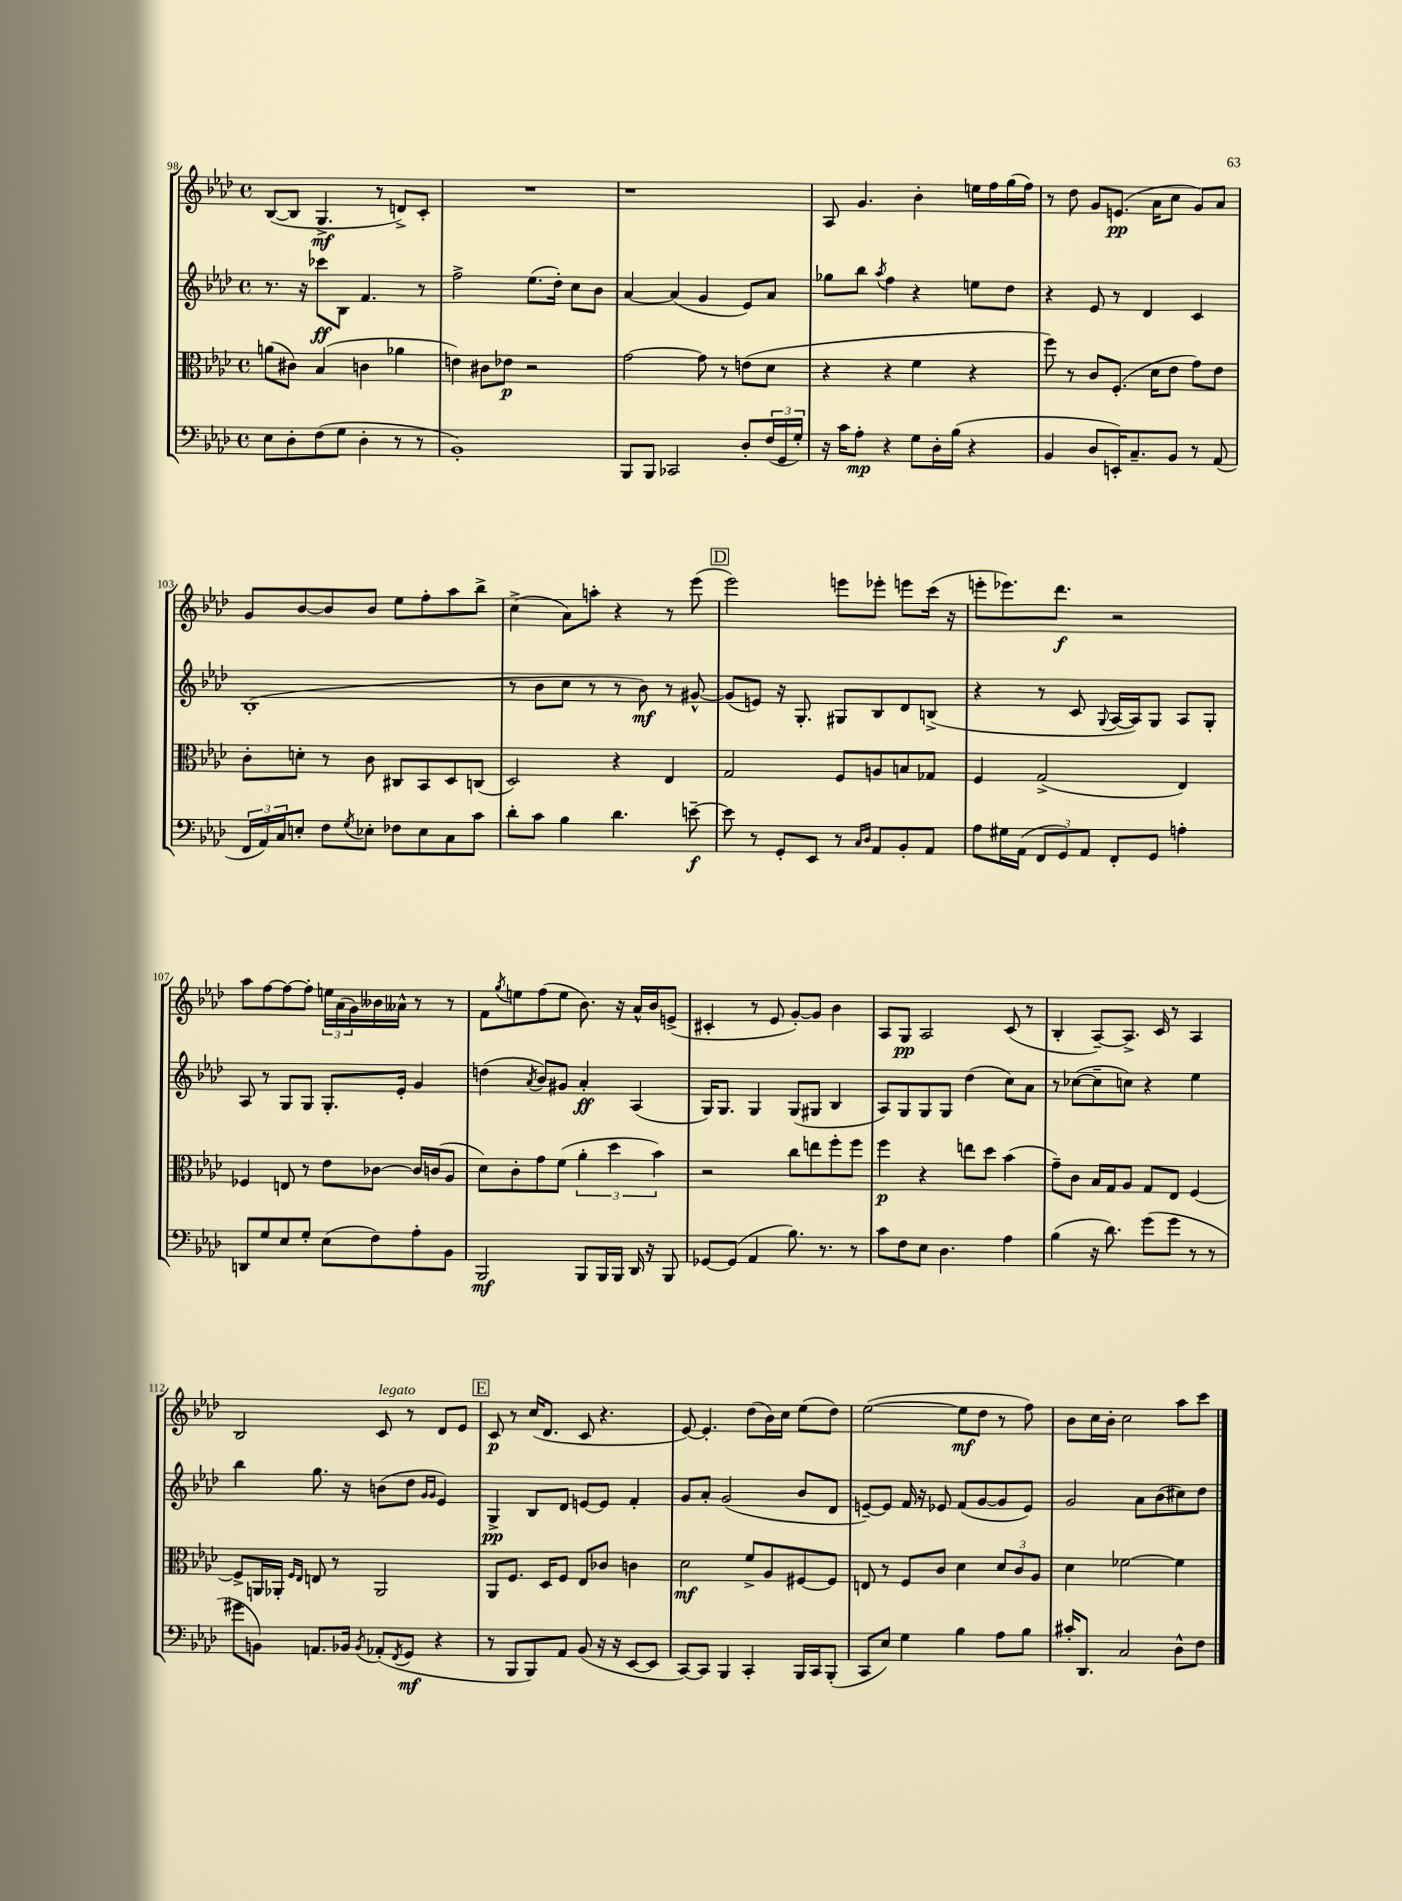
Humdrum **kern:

**kern	**dynam	**kern	**dynam	**kern	**dynam	**kern	**dynam
*part4	*part4	*part3	*part3	*part2	*part2	*part1	*part1
*staff4	*staff4	*staff3	*staff3	*staff2	*staff2	*staff1	*staff1
*clefF4	*	*clefC3	*	*clefG2	*	*clefG2	*
*k[b-e-a-d-]	*	*k[b-e-a-d-]	*	*k[b-e-a-d-]	*	*k[b-e-a-d-]	*
*M4/4	*	*M4/4	*	*M4/4	*	*M4/4	*
*met(c)	*	*met(c)	*	*met(c)	*	*met(c)	*
=98	=98	=98	=98	=98	=98	=98	=98
8E-\L	.	(8an\L	.	8.r	.	([8B-/L	.
8D-'\	.	8c#X\J)	.	.	.	8B-/J]	.
.	.	.	.	16r	.	.	.
(8F\	.	(4B-/	.	8ccc-X\L	ff	4.G^/	mf
8G\J	.	.	.	8B-\J	.	.	.
4D-'\	.	4cn\	.	4.f/	.	.	.
.	.	.	.	.	.	8r	.
8r	.	4a-X\	.	.	.	8dn^/L)	.
8r	.	.	.	8r	.	8c'/J	.
=99	=99	=99	=99	=99	=99	=99	=99
1BB-')	.	4en\)	.	2ff^\	.	1r	.
.	.	8c#X\L	.	.	.	.	.
.	.	8e-X\J	p	.	.	.	.
.	.	2r	.	(8.ee-\L	.	.	.
.	.	.	.	16dd-'\Jk)	.	.	.
.	.	.	.	8cc\L	.	.	.
.	.	.	.	8b-\J	.	.	.
=100	=100	=100	=100	=100	=100	=100	=100
8BBB-/L	.	[2g\	.	[4a-/	.	1r	.
8BBB-/J	.	.	.	.	.	.	.
2CC-X/	.	.	.	(4a-/]	.	.	.
.	.	8g\]	.	4g/	.	.	.
.	.	8r	.	.	.	.	.
8D-'/L	.	(8en\L	.	8e-/L)	.	.	.
(24F/L	.	8d-\J	.	8a-/J	.	.	.
24GG/	.	.	.	.	.	.	.
24G'/JJ)	.	.	.	.	.	.	.
=101	=101	=101	=101	=101	=101	=101	=101
16r	.	4r	.	8gg-X\L	.	8A-/	.
16c\KL	.	.	.	.	.	.	.
8A-'\J	mp	.	.	8bb-\J	.	4.g/	.
.	.	.	.	8qaa-/	.	.	.
4r	.	4r	.	4ff\	.	.	.
8G\L	.	4f\	.	4r	.	4b-'\	.
16D-'\L	.	.	.	.	.	.	.
(16B-\JJ	.	.	.	.	.	.	.
4r	.	4r	.	8een\L	.	16een\LL	.
.	.	.	.	.	.	16ff\	.
.	.	.	.	8dd-\J	.	(16gg\	.
.	.	.	.	.	.	16ff\JJ)	.
=102	=102	=102	=102	=102	=102	=102	=102
4BB-/	.	8ff\)	.	4r	.	8r	.
.	.	8r	.	.	.	8dd-\	.
8D-/L	.	8c/L	.	8e-/	.	8g/L	.
16EEn'/K)	.	(8.F'/J	.	8r	.	(8.en/J	pp
8.C~/	.	.	.	.	.	.	.
.	.	.	.	4d-/	.	.	.
.	.	16d-\KL	.	.	.	16a-\KL	.
8BB-/J	.	8e-\J	.	.	.	8cc\J	.
8r	.	8g\L)	.	4c/	.	8g/L)	.
(8AA-/	.	8e-\J	.	.	.	8a-/J	.
!!LO:LB:g=z
=103	=103	=103	=103	=103	=103	=103	=103
24FF/LL	.	8c'\L	.	(1B-'	.	8g/L	.
24AA-/)	.	.	.	.	.	.	.
24C/J	.	.	.	.	.	.	.
8En'/J	.	8dn'\J	.	.	.	[8b-/	.
8F\L	.	8r	.	.	.	8b-/]	.
8qG/	.	.	.	.	.	.	.
8E-X'\J	.	8c\	.	.	.	8b-/J	.
8F-X\L	.	8C#X/L	.	.	.	8ee-\L	.
8E-\	.	8BB-/	.	.	.	8ff'\	.
8C\	.	8D-/	.	.	.	8aa-\	.
8c\J	.	(8Cn/J	.	.	.	8bb-^\J	.
=104	=104	=104	=104	=104	=104	=104	=104
8d-'\L	.	2D-/)	.	8r	.	(4cc^\	.
8c\J	.	.	.	8b-\L	.	.	.
4B-\	.	.	.	8cc\J	.	8a-\L)	.
.	.	.	.	8r	.	8aan'\J	.
4.d-\	.	4r	.	8r	.	4r	.
.	.	.	.	8b-\)	mf	.	.
.	.	4E-/	.	8r	.	8r	.
[8en~\	f	.	.	[8g#X^^/	.	(8eee-\	.
!!LO:REH:place=s1:t=D
=105	=105	=105	=105	=105	=105	=105	=105
8e\]	.	2G/	.	(8g#/L]	.	2eee-\)	.
8r	.	.	.	8en/J)	.	.	.
8GG'/L	.	.	.	16r	.	.	.
.	.	.	.	8.G'/	.	.	.
8EE-/J	.	.	.	.	.	.	.
8r	.	8F/L	.	8G#X/L	.	8eeen\L	.
16qqC/LL	.	.	.	.	.	.	.
16qqD-/JJ	.	.	.	.	.	.	.
8AA-/L	.	8An/	.	8B-/	.	8eee-X'\J	.
8BB-'/	.	8Bn/	.	8d-/	.	8eeen\L	.
8AA-/J	.	8G-X/J	.	(8Bn^/J	.	(16ccc\Jk	.
.	.	.	.	.	.	16r	.
=106	=106	=106	=106	=106	=106	=106	=106
8A-\L	.	4F/	.	4r	.	8eeen'\L	.
16G#X\L	.	.	.	.	.	8.eee-X\)	.
(16AA-\JJ	.	.	.	.	.	.	.
12FF/L	.	(2G^/	.	8r	.	.	.
.	.	.	.	.	.	8.ddd-\J	f
12GG/)	.	.	.	.	.	.	.
.	.	.	.	8c/	.	.	.
12AA-/J	.	.	.	.	.	.	.
.	.	.	.	8qqG/	.	.	.
8FF'/L	.	.	.	[16A-/LL	.	2r	.
.	.	.	.	16A-/J])	.	.	.
8GG/J	.	.	.	8G/J	.	.	.
4An'\	.	4E-/)	.	8A-/L	.	.	.
.	.	.	.	8G'/J	.	.	.
!!LO:LB:g=z
=107	=107	=107	=107	=107	=107	=107	=107
8DDn/L	.	4F-X/	.	8A-/	.	8aa-\L	.
8G/	.	.	.	8r	.	[8ff\	.
8E-/	.	8En/	.	8G/L	.	8ff\_	.
8G'/J	.	8r	.	8G/J	.	8ff'\J]	.
(8E-\L	.	8e-\L	.	8.G'/L	.	24een\LL	.
.	.	.	.	.	.	(24a-\	.
.	.	.	.	.	.	24g\)	.
8F\)	.	[8c-X\J	.	.	.	16b--X\	.
.	.	.	.	16e-'/Jk	.	16a--X^^\JJ	.
8A-'\	.	16c-/LL]	.	4g/	.	8r	.
.	.	(16cn/J	.	.	.	.	.
8BB-\J	.	8A-/J	.	.	.	8r	.
=108	=108	=108	=108	=108	=108	=108	=108
2BBB-/	mf	8d-\L)	.	(4ddn\	.	8f\L	.
.	.	.	.	.	.	8qgg/	.
.	.	8c'\	.	.	.	8een\	.
.	.	.	.	8qa-/	.	.	.
.	.	8g\	.	8b-/L)	.	(8ff\	.
.	.	(8f\J	.	8g#X/J	.	8ee\J	.
8BBB-/L	.	6a-'\	.	4a-'/	ff	8.b-\)	.
16BBB-/L	.	.	.	.	.	.	.
.	.	6dd-\	.	.	.	.	.
16BBB-/JJ	.	.	.	.	.	16r	.
16DD-/	.	.	.	(4A-/	.	16a-^^/LL	.
16r	.	.	.	.	.	16b-/J	.
.	.	6b-\)	.	.	.	.	.
8BBB-/	.	.	.	.	.	(8en^/J	.
=109	=109	=109	=109	=109	=109	=109	=109
[8GG-X/L	.	2r	.	16G/KL)	.	4c#X'/	.
.	.	.	.	8.G/J	.	.	.
(8GG-/J]	.	.	.	.	.	.	.
4AA-/	.	.	.	4G/	.	8r	.
.	.	.	.	.	.	8e-/	.
8.B-\)	.	8cc\L	.	(8G/L	.	[8g'/L)	.
.	.	8een\	.	8G#X/J	.	8g/J]	.
8.r	.	.	.	.	.	.	.
.	.	8ff'\	.	4B-/	.	4b-\	.
8r	.	8ff\J	.	.	.	.	.
=110	=110	=110	=110	=110	=110	=110	=110
8c\L	.	4ff\	p	8A-/L)	.	8A-/L	.
8F\	.	.	.	8G/	.	8G/J	pp
8E-\J	.	4r	.	8G/	.	2A-/	.
4.D-\	.	.	.	8G/J	.	.	.
.	.	8een\L	.	(4dd-\	.	.	.
.	.	8dd-\J	.	.	.	.	.
4A-\	.	(4b-\	.	8cc\L)	.	(8c/	.
.	.	.	.	8a-\J	.	8r	.
=111	=111	=111	=111	=111	=111	=111	=111
(4B-\	.	8g~\L)	.	8r	.	4B-'/	.
.	.	8c\J	.	([8cc-X\L	.	.	.
16r	.	16B-/LL	.	8cc-~\]	.	[8A-~/L)	.
8.d-\)	.	16G/J	.	.	.	.	.
.	.	8A-/J	.	8ccn\J)	.	8.A-^/J]	.
(8g\L	.	8G/L	.	4r	.	.	.
.	.	.	.	.	.	16c/	.
8g\J	.	8E-/J	.	.	.	8r	.
8r	.	[4F/	.	4ee-\	.	4A-/	.
8r	.	.	.	.	.	.	.
!!LO:LB:g=z
=112	=112	=112	=112	=112	=112	=112	=112
8g#X\L	.	8F^/L]	.	4bb-\	.	2B-/	.
8BBn\J)	.	16AAn/L	.	.	.	.	.
.	.	16AA-X'/JJ	.	.	.	.	.
.	.	16qqF/LL	.	.	.	.	.
.	.	16qqE-/JJ	.	.	.	.	.
8.AAn/L	.	8En/	.	8.gg\	.	.	.
.	.	8r	.	.	.	.	.
16BB-X/Jk	.	.	.	16r	.	.	.
8qBB-/	.	.	.	.	.	.	.
!	!	!	!	!	!	!LO:TX:a:i:t=legato	!
(8AA-X'/L	.	2AA-/	.	(8bn\L	.	8c/	.
8qFF/	.	.	.	.	.	.	.
8GG/J	mf	.	.	8dd-\J	.	8r	.
.	.	.	.	16qqg/LL	.	.	.
.	.	.	.	16qqg/JJ	.	.	.
4r	.	.	.	4e-/)	.	8d-/L	.
.	.	.	.	.	.	8e-/J	.
!!LO:REH:place=s1:t=E
=113	=113	=113	=113	=113	=113	=113	=113
8r	.	8AA-/L	.	4G^/	pp	8c/	p
8BBB-/L	.	8.F/J	.	.	.	8r	.
8BBB-/)	.	.	.	8B-/L	.	(16cc/KL	.
.	.	16D-/KL	.	.	.	8.d-/J	.
8AA-/J	.	8F/J	.	8d-/J	.	.	.
(8BB-/	.	8E-/L	.	[8en/L	.	8c/	.
16r	.	8c-X/J	.	8e/J]	.	4.r	.
16r	.	.	.	.	.	.	.
[8EE-/L	.	4cn\	.	4f'/	.	.	.
8EE-/J]	.	.	.	.	.	.	.
=114	=114	=114	=114	=114	=114	=114	=114
[8CC/L)	.	2d-\	mf	8g/L	.	[8e-/)	.
8CC/J]	.	.	.	8a-'/J	.	4.e-'/]	.
4BBB-/	.	.	.	(2g/	.	.	.
4CC'/	.	8f^/L	.	.	.	(8dd-\L	.
.	.	8A-/	.	.	.	16b-\L)	.
.	.	.	.	.	.	16cc\JJ	.
16BBB-/LL	.	[8F#X/	.	8b-/L	.	(8ee-\L	.
16CC/J	.	.	.	.	.	.	.
(8BBB-'/J	.	8F#/J]	.	8d-/J	.	8dd-\J)	.
=115	=115	=115	=115	=115	=115	=115	=115
8CC/L	.	8En/	.	[8en~/L)	.	([2ee-\	.
8E-/J)	.	8r	.	8e/J]	.	.	.
4G\	.	8F/L	.	16f/	.	.	.
.	.	.	.	16r	.	.	.
.	.	8c/J	.	8e-X/	.	.	.
4B-\	.	4d-\	.	(8f/L	.	8ee-\L]	mf
.	.	.	.	[8g/	.	8dd-\J	.
8A-\L	.	12d-/L	.	8g/]	.	8r	.
.	.	12c/	.	.	.	.	.
8B-\J	.	.	.	8e-/J)	.	8ff\)	.
.	.	12A-/J	.	.	.	.	.
=116	=116	=116	=116	=116	=116	=116	=116
16c#X'/KL	.	4d-\	.	2g/	.	8b-\L	.
8.DD-/J	.	.	.	.	.	.	.
.	.	.	.	.	.	16cc\L	.
.	.	.	.	.	.	16b-'\JJ	.
2C/	.	[2f-X\	.	.	.	2cc\	.
.	.	.	.	8a-\L	.	.	.
.	.	.	.	(8b-\	.	.	.
8D-^^\L	.	4f-\]	.	8cc#X\)	.	8aa-\L	.
8F\J	.	.	.	8dd-\J	.	8ccc\J	.
==	==	==	==	==	==	==	==
*-	*-	*-	*-	*-	*-	*-	*-
